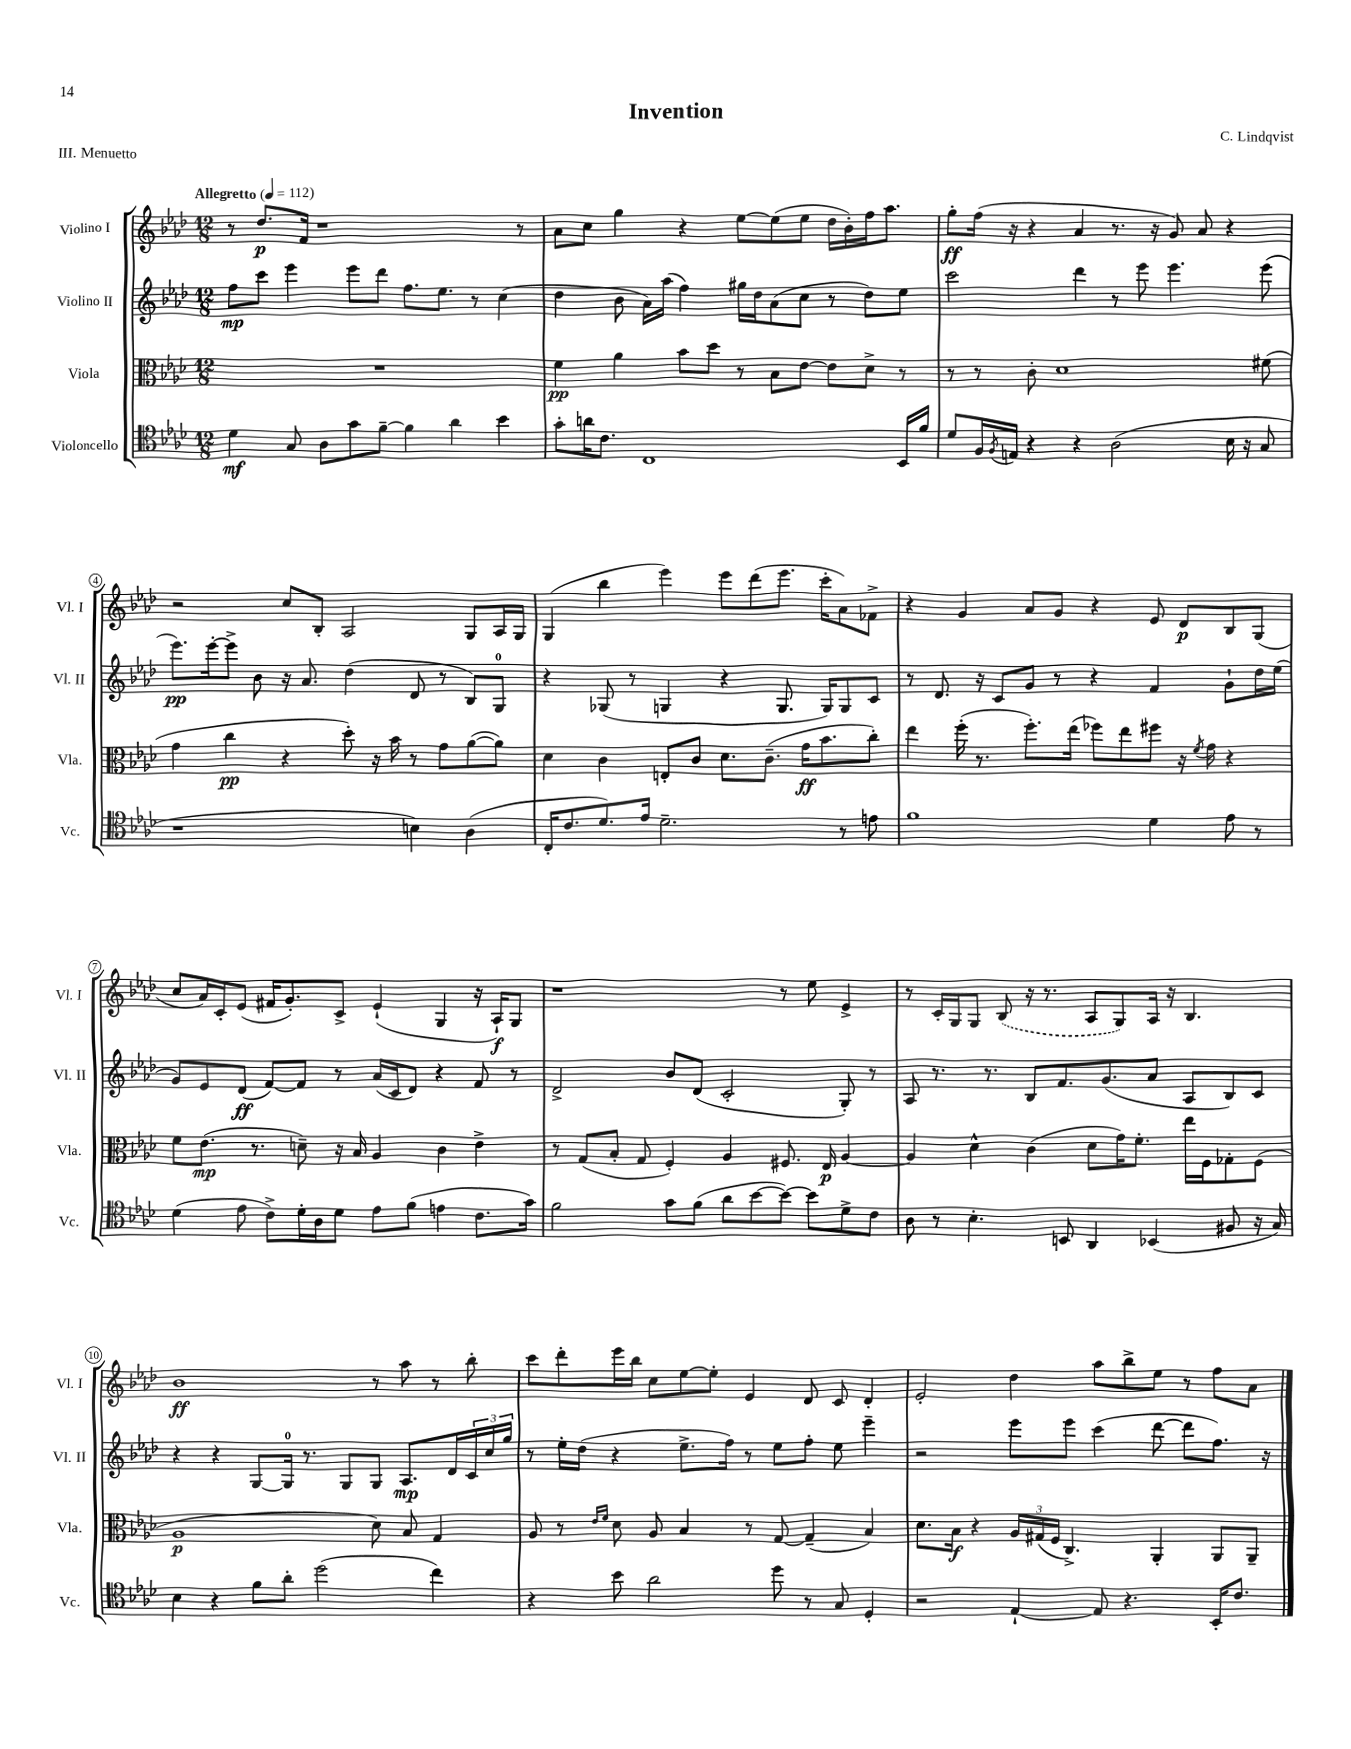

**kern	**dynam	**kern	**dynam	**kern	**dynam	**kern	**dynam
*part4	*part4	*part3	*part3	*part2	*part2	*part1	*part1
*staff4	*staff4	*staff3	*staff3	*staff2	*staff2	*staff1	*staff1
*I"Violoncello	*	*I"Viola	*	*I"Violino II	*	*I"Violino I	*
*I'Vc.	*	*I'Vla.	*	*I'Vl. II	*	*I'Vl. I	*
*clefC4	*	*clefC3	*	*clefG2	*	*clefG2	*
*k[b-e-a-d-]	*	*k[b-e-a-d-]	*	*k[b-e-a-d-]	*	*k[b-e-a-d-]	*
*M12/8	*	*M12/8	*	*M12/8	*	*M12/8	*
*MM112	*	*MM112	*	*MM112	*	*MM112	*
=1	=1	=1	=1	=1	=1	=1	=1
!	!	!	!	!	!	!LO:TX:a:B:t=Allegretto	!
4d-\	mf	1.r	.	8ff\L	mp	8r	.
.	.	.	.	8ccc\J	.	8.dd-/L	p
8G/	.	.	.	4eee-\	.	.	.
.	.	.	.	.	.	16f/Jk	.
8A-\L	.	.	.	.	.	1r	.
8g\	.	.	.	8eee-\L	.	.	.
[8f~\J	.	.	.	8ddd-\J	.	.	.
4f\]	.	.	.	8.ff\L	.	.	.
.	.	.	.	8.ee-\J	.	.	.
4a-\	.	.	.	.	.	.	.
.	.	.	.	8r	.	.	.
4b-\	.	.	.	(4cc\	.	.	.
.	.	.	.	.	.	8r	.
=2	=2	=2	=2	=2	=2	=2	=2
8g'\L	.	4f\	pp	4dd-\	.	8a-\L	.
16an\K	.	.	.	.	.	8cc\J	.
8.c\J	.	.	.	.	.	.	.
.	.	4a-\	.	8b-\	.	4gg\	.
1C	.	.	.	16a-\LL)	.	.	.
.	.	.	.	(16aa-\JJ	.	.	.
.	.	8b-\L	.	4ff\)	.	4r	.
.	.	8dd-\J	.	.	.	.	.
.	.	8r	.	16gg#X\LL	.	[8ee-\L	.
.	.	.	.	16dd-\J	.	.	.
.	.	8B-\L	.	(8a-\	.	(8ee-\]	.
.	.	[8e-\J	.	8cc\J	.	8ee-\J	.
.	.	8e-\L]	.	8r	.	16dd-\LL	.
.	.	.	.	.	.	16b-'\)	.
.	.	8d-^\J	.	8dd-\L)	.	16ff\J	.
.	.	.	.	.	.	8.aa-\J	.
16BB-/LL	.	8r	.	8ee-\J	.	.	.
16f/JJ	.	.	.	.	.	.	.
=3	=3	=3	=3	=3	=3	=3	=3
8d-/L	.	8r	.	2ccc\	.	8gg'\L	ff
16F/L	.	8r	.	.	.	(16ff\Jk	.
8qF/	.	.	.	.	.	.	.
16En/JJ	.	.	.	.	.	16r	.
4r	.	8c'\	.	.	.	4r	.
.	.	1d-	.	.	.	.	.
4r	.	.	.	4ddd-\	.	4a-/	.
(2A-\	.	.	.	8r	.	8.r	.
.	.	.	.	8eee-\	.	.	.
.	.	.	.	.	.	16r	.
.	.	.	.	4.eee-\	.	8g/)	.
.	.	.	.	.	.	8a-/	.
16B-\	.	.	.	.	.	4r	.
16r	.	.	.	.	.	.	.
8G/	.	(8f#X\	.	(8eee-\	.	.	.
!!LO:LB:g=z
=4	=4	=4	=4	=4	=4	=4	=4
1r	.	4g\	.	8.eee-\L)	pp	2r	.
.	.	.	.	[16eee-'\k	.	.	.
.	.	4cc\	pp	8eee-^\J]	.	.	.
.	.	.	.	8b-\	.	.	.
.	.	4r	.	16r	.	8cc/L	.
.	.	.	.	8.a-/	.	.	.
.	.	.	.	.	.	8B-'/J	.
.	.	8dd-'\)	.	(4dd-\	.	2A-/	.
.	.	16r	.	.	.	.	.
.	.	16b-\	.	.	.	.	.
4Bn\)	.	8r	.	8d-/	.	.	.
.	.	8g\L	.	8r	.	.	.
(4A-\	.	([8a-\	.	8B-/L)	.	8G/L	.
.	.	8a-\J])	.	8G/J	.	16A-/L	.
.	.	.	.	.	.	16G/JJ	.
=5	=5	=5	=5	=5	=5	=5	=5
16C'/KL	.	4d-\	.	4r	.	(4G/	.
8.c/	.	.	.	.	.	.	.
8.d-/)	.	4c\	.	(8G-X/	.	4bb-\	.
.	.	.	.	8r	.	.	.
16e-/Jk	.	.	.	.	.	.	.
2.d-~\	.	8En'/L	.	4Gn/	.	4eee-\)	.
.	.	8c/J	.	.	.	.	.
.	.	8.d-\L	.	4r	.	8eee-\L	.
.	.	.	.	.	.	(8ddd-\	.
.	.	(8.c~\J	.	.	.	.	.
.	.	.	.	8.G/	.	8.eee-\J	.
.	.	16g\KL	ff	.	.	.	.
.	.	8.b-\	.	16G/KL)	.	16ccc'\KL	.
8r	.	.	.	8G/	.	8a-\)	.
8en\	.	8cc'\J)	.	8c/J	.	8f-X^\J	.
=6	=6	=6	=6	=6	=6	=6	=6
1f	.	4ee-\	.	8r	.	4r	.
.	.	.	.	8.d-/	.	.	.
.	.	(16ff'\	.	.	.	4g/	.
.	.	8.r	.	16r	.	.	.
.	.	.	.	8c/L	.	.	.
.	.	8.ff'\L)	.	8g/J	.	8a-/L	.
.	.	.	.	8r	.	8g/J	.
.	.	(16ee-\Jk	.	.	.	.	.
.	.	8ff-X\L)	.	4r	.	4r	.
.	.	8ee-\	.	.	.	.	.
4d-\	.	8ff#X\J	.	4f/	.	8e-/	.
.	.	16r	.	.	.	8d-/L	p
.	.	8qf/	.	.	.	.	.
.	.	16g\	.	.	.	.	.
8e-\	.	4r	.	8g`\L	.	8B-/	.
8r	.	.	.	16dd-\L	.	(8G/J	.
.	.	.	.	(16ee-\JJ	.	.	.
!!LO:LB:g=z
=7	=7	=7	=7	=7	=7	=7	=7
(4d-\	.	8f\L	.	8g/L)	.	8cc/L	.
.	.	(8.e-\J	mp	8e-/	.	16a-/L)	.
.	.	.	.	.	.	16c'/J	.
8e-\	.	.	.	(8d-/J	ff	(8e-/J	.
.	.	8.r	.	.	.	.	.
8c^\L)	.	.	.	[8f/L)	.	16f#X/KL	.
.	.	.	.	.	.	8.g'/)	.
16d-'\L	.	8dn~\)	.	8f/J]	.	.	.
16A-\J	.	.	.	.	.	.	.
8d-\J	.	16r	.	8r	.	8c^/J	.
.	.	16B-/	.	.	.	.	.
8e-\L	.	4A-/	.	(16a-/LL	.	(4e-`/	.
.	.	.	.	16c/J	.	.	.
(8f\J	.	.	.	8d-/J)	.	.	.
4en\	.	4c\	.	4r	.	4G/	.
8.c\L	.	4e-^\	.	8f/	.	16r	.
.	.	.	.	.	.	16A-`/KL)	f
.	.	.	.	8r	.	8G/J	.
16g\Jk)	.	.	.	.	.	.	.
=8	=8	=8	=8	=8	=8	=8	=8
2f\	.	8r	.	2d-^/	.	1r	.
.	.	(8G/L	.	.	.	.	.
.	.	8B-'/J	.	.	.	.	.
.	.	8G/	.	.	.	.	.
8g\L	.	4F'/)	.	8b-/L	.	.	.
(8f\J	.	.	.	(8d-/J	.	.	.
8a-\L	.	4A-/	.	2c'/	.	.	.
[8b-\	.	.	.	.	.	.	.
8b-\J_)	.	8.F#X/	.	.	.	8r	.
8b-\L]	.	.	.	.	.	8ee-\	.
.	.	16E-/	p	.	.	.	.
8d-^\	.	[4A-/	.	8G'/)	.	4e-^/	.
8c\J	.	.	.	8r	.	.	.
=9	=9	=9	=9	=9	=9	=9	=9
8A-\	.	4A-/]	.	8A-/	.	8r	.
8r	.	.	.	8.r	.	16c'/LL	.
.	.	.	.	.	.	16G/J	.
4.B-'\	.	4d-^^\	.	.	.	8G/J	.
.	.	.	.	8.r	.	.	.
.	.	.	.	.	.	(8B-/	.
.	.	(4c\	.	8B-/L	.	16r	.
.	.	.	.	.	.	8.r	.
8BBn/	.	.	.	8.f/	.	.	.
4AA-/	.	8d-\L	.	.	.	8A-/L	.
.	.	.	.	(8.g/	.	.	.
.	.	16g\K)	.	.	.	8G/)	.
.	.	8.f'\J	.	.	.	.	.
(4BB-X/	.	.	.	8a-/J	.	16A-/Jk	.
.	.	.	.	.	.	16r	.
.	.	16ee-\LL	.	8A-/L	.	4.B-/	.
.	.	16F\J	.	.	.	.	.
8F#X/	.	8G-X'\	.	8B-/)	.	.	.
16r	.	(8F\J	.	8c/J	.	.	.
16G/)	.	.	.	.	.	.	.
!!LO:LB:g=z
=10	=10	=10	=10	=10	=10	=10	=10
4B-\	.	1A-	p	4r	.	1b-	ff
4r	.	.	.	4r	.	.	.
8f\L	.	.	.	[8G/L	.	.	.
8a-'\J	.	.	.	16G/Jk]	.	.	.
.	.	.	.	8.r	.	.	.
(2dd-\	.	.	.	.	.	.	.
.	.	.	.	8G/L	.	.	.
.	.	8d-\)	.	8G/J	.	8r	.
.	.	8B-/	.	8.A-/L	mp	8aa-\	.
4cc\)	.	4G/	.	.	.	8r	.
.	.	.	.	16d-/L	.	.	.
.	.	.	.	24c/	.	8bb-'\	.
.	.	.	.	24cc/	.	.	.
.	.	.	.	24gg/JJ	.	.	.
=11	=11	=11	=11	=11	=11	=11	=11
4r	.	8A-/	.	8r	.	8ccc\L	.
.	.	8r	.	16ee-'\LL	.	8ddd-'\	.
.	.	.	.	(16dd-\JJ	.	.	.
.	.	16qqe-/LL	.	.	.	.	.
.	.	16qqf/JJ	.	.	.	.	.
8b-\	.	8d-\	.	4r	.	16eee-\L	.
.	.	.	.	.	.	16bb-\JJ	.
2a-\	.	8A-/	.	.	.	8cc\L	.
.	.	4B-/	.	8.ee-^\L	.	[8ee-\	.
.	.	.	.	.	.	8ee-'\J]	.
.	.	.	.	16ff\Jk)	.	.	.
.	.	8r	.	8r	.	4e-/	.
8dd-\	.	[8G/	.	8ee-\L	.	.	.
8r	.	(4G~/]	.	8ff'\J	.	8d-/	.
8G/	.	.	.	8ee-\	.	8c/	.
4D-'/	.	4B-/)	.	4eee-~\	.	4d-'/	.
=12	=12	=12	=12	=12	=12	=12	=12
2r	.	8.d-\L	.	2r	.	2e-'/	.
.	.	16B-\Jk	f	.	.	.	.
.	.	4r	.	.	.	.	.
[4E-`/	.	24A-/LL	.	8eee-\L	.	4dd-\	.
.	.	(24G#X/	.	.	.	.	.
.	.	24F/JJ	.	.	.	.	.
.	.	4.C^/)	.	8eee-\J	.	.	.
8E-/]	.	.	.	(4ccc\	.	8aa-\L	.
4.r	.	.	.	.	.	8bb-^\	.
.	.	4AA-'/	.	[8ddd-\	.	8ee-\J	.
.	.	.	.	8ddd-\L]	.	8r	.
16BB-'/KL	.	8AA-/L	.	8.ff\J)	.	8ff\L	.
8.c/J	.	.	.	.	.	.	.
.	.	8AA-~/J	.	.	.	8a-\J	.
.	.	.	.	16r	.	.	.
==	==	==	==	==	==	==	==
*-	*-	*-	*-	*-	*-	*-	*-
